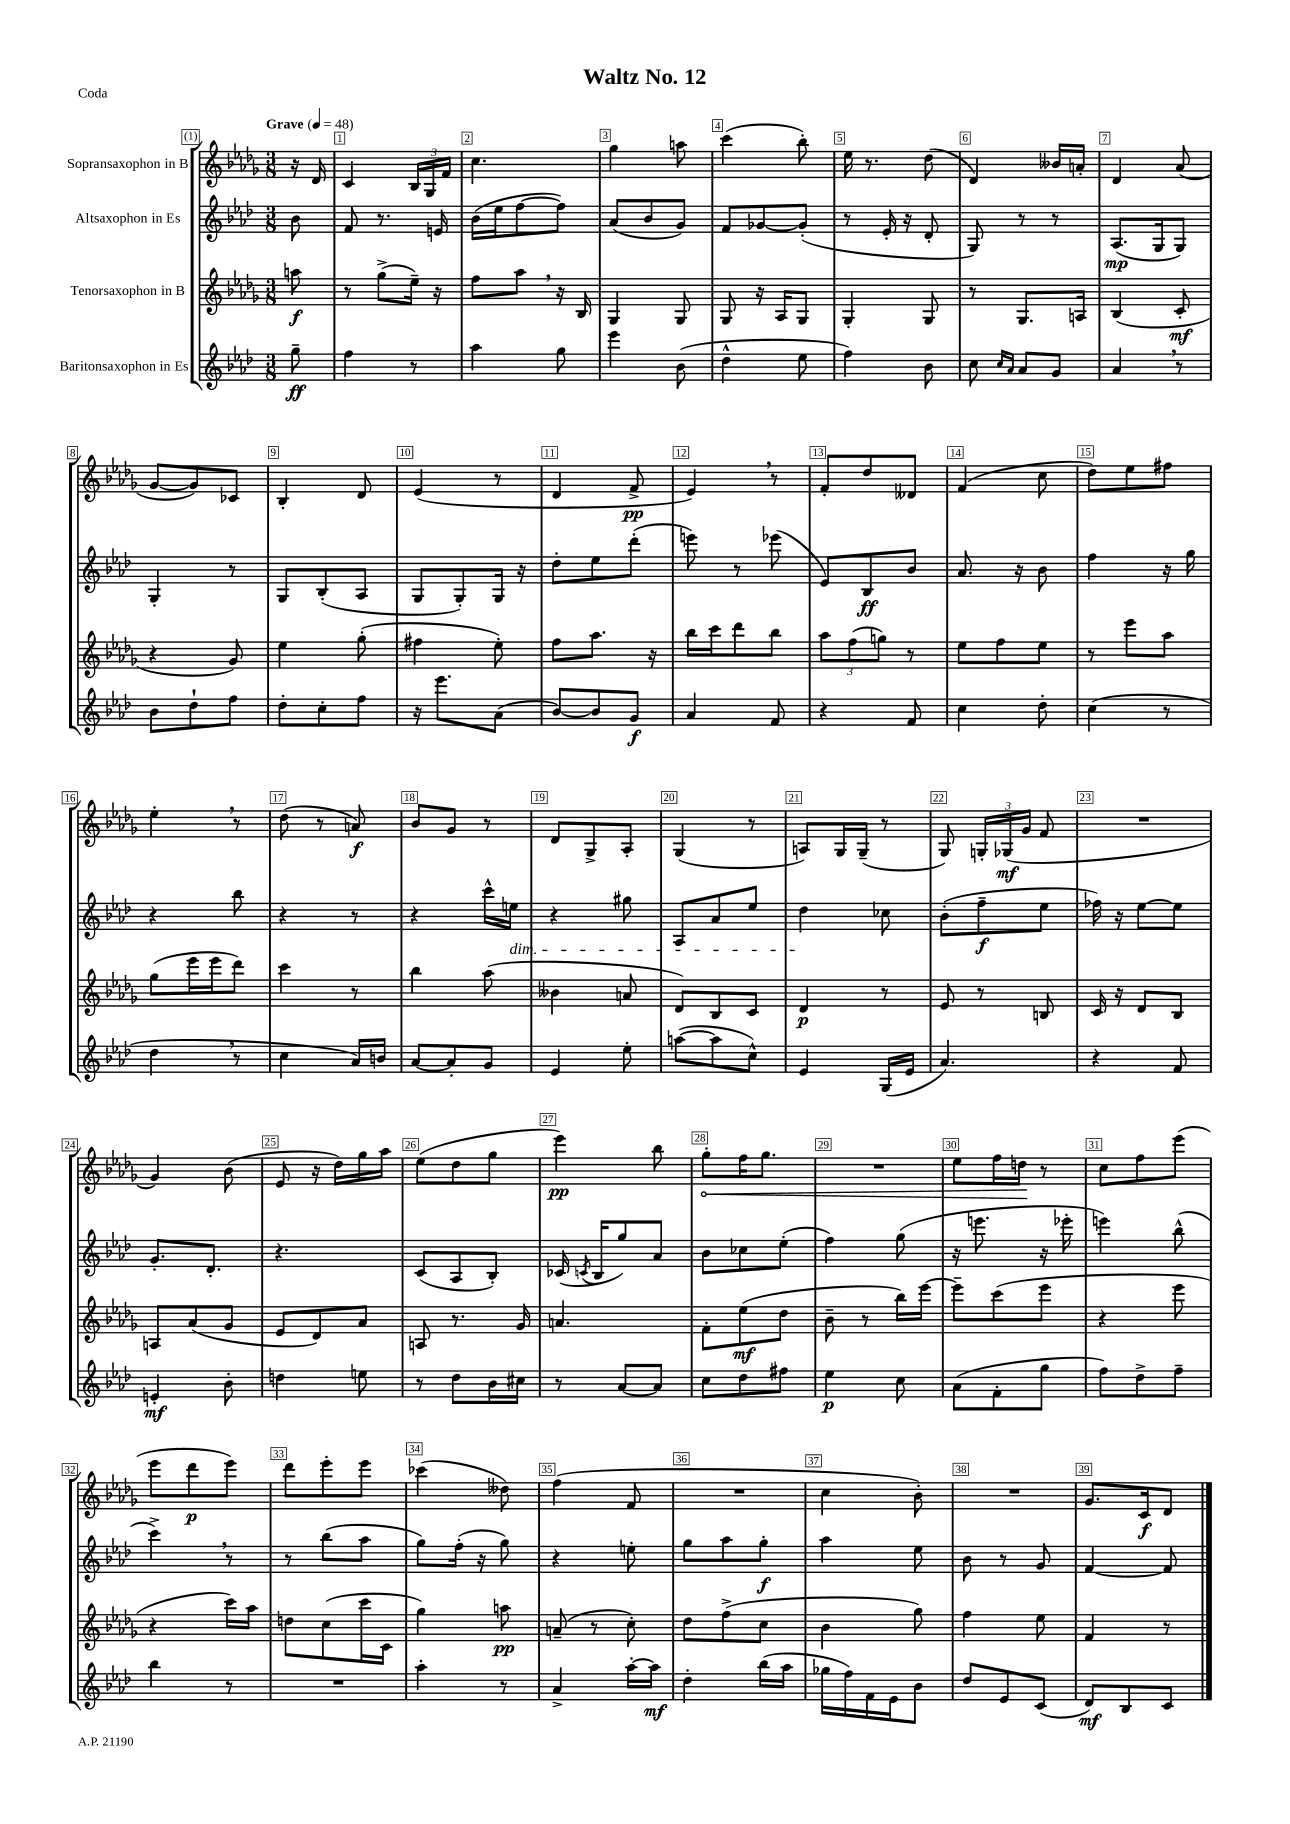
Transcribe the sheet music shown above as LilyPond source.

\header { title = "Waltz No. 12" piece = "Coda" }
<<
\new StaffGroup <<
\new Staff = "s0" \with { instrumentName = "Sopransaxophon in B" } {
    \clef treble \key des \major \numericTimeSignature \time 3/8 \partial 8 \tempo "Grave" 4 = 48
    \autoBeamOff r16 des'16 |
    c'4 \tuplet 3/2 { bes16[ ges16 f'16] } |
    c''4. |
    ges''4 a''8 |
    c'''4( bes''8-.) |
    ees''16 r8. des''8( |
    des'4) beses'16[ a'16]-. |
    des'4 aes'8( |
    ges'8[~ ges'8) ces'8] |
    bes4-. des'8 |
    ees'4( r8 |
    des'4 f'8->\pp |
    ees'4) \breathe r8 |
    f'8[-. des''8 deses'8] |
    f'4( c''8 |
    des''8[) ees''8 fis''8] |
    ees''4-. \breathe r8 |
    des''8( r8 a'8\f) |
    bes'8[ ges'8] r8 |
    des'8[ ges8-> aes8]-. |
    ges4( r8 |
    a8[) ges16 ges16]--( r8 |
    ges8) \tuplet 3/2 { g16[-. ges16\mf( ges'16] } f'8 |
    R4. |
    ges'4) bes'8( |
    ees'8 r16 des''16[) ges''16 aes''16] |
    ees''8[( des''8 ges''8] |
    ees'''4\pp) bes''8 |
    \once \override Hairpin.circled-tip = ##t ges''8[-.\< f''16 ges''8.] |
    R4. |
    ees''8[ f''16 d''16]\! r8 |
    c''8[ f''8 ees'''8]( |
    ees'''8[ des'''8\p ees'''8]) |
    des'''8[ ees'''8-. ees'''8] |
    ces'''4( deses''8) |
    f''4( f'8 |
    R4. |
    c''4 bes'8-.) |
    R4. |
    ges'8.[ c'16\f des'8] \bar "|." |
}
\new Staff = "s1" \with { instrumentName = "Altsaxophon in Es" } {
    \clef treble \key aes \major \numericTimeSignature \time 3/8 \partial 8
    \autoBeamOff bes'8 |
    f'8 r8. e'16 |
    bes'16[( ees''16 f''8~ f''8]) |
    aes'8[( bes'8 g'8]) |
    f'8[ ges'8~ ges'8]-.( |
    r8 ees'16-. r16 des'8-. |
    g8) r8 r8 |
    aes8.[\mp( g16 g8]) |
    g4-. r8 |
    g8[ bes8-.( aes8] |
    g8[ g8-.) g16] r16 |
    des''8[-. ees''8 des'''8]-.( |
    e'''8) r8 ees'''8( |
    ees'8[) bes8\ff bes'8] |
    aes'8. r16 bes'8 |
    f''4 r16 g''16 |
    r4 bes''8 |
    r4 r8 |
    r4 c'''16[-^ e''16]\dim |
    r4 gis''8 |
    aes8[ aes'8 ees''8] |
    des''4\! ces''8 |
    bes'8[-.( f''8--\f ees''8] |
    fes''16) r16 ees''8[~ ees''8] |
    g'8.[-. des'8.]-. |
    r4. |
    c'8[( aes8 bes8]-.) |
    ces'16( \acciaccatura { c'8 } bes16[ g''8) aes'8] |
    bes'8[ ces''8 ees''8]-.( |
    f''4) g''8( |
    r16 e'''8. r16 ees'''16-. |
    e'''4) bes''8-^( |
    c'''4->) \breathe r8 |
    r8 bes''8[( aes''8] |
    g''8[) f''16]-.( r16 g''8) |
    r4 e''8-. |
    g''8[ aes''8 g''8]-.\f |
    aes''4 ees''8 |
    bes'8 r8 g'8 |
    f'4~ f'8 \bar "|." |
}
\new Staff = "s2" \with { instrumentName = "Tenorsaxophon in B" } {
    \clef treble \key des \major \numericTimeSignature \time 3/8 \partial 8
    \autoBeamOff a''8\f |
    r8 ges''8[->( ees''16]--) r16 |
    f''8[ aes''8] \breathe r16 bes16 |
    ges4 ges8 |
    ges8 r16 aes16[ ges8] |
    ges4-. ges8 |
    r8 ges8.[ a16] |
    bes4( c'8-.\mf |
    r4 ges'8) |
    ees''4 ges''8-.( |
    fis''4 ees''8-.) |
    f''8[ aes''8.] r16 |
    bes''16[ c'''16 des'''8 bes''8] |
    \tuplet 3/2 { aes''8[ f''8( g''8]) } r8 |
    ees''8[ f''8 ees''8] |
    r8 ees'''8[ aes''8] |
    ges''8[( ees'''16 ees'''16 des'''8]) |
    c'''4 r8 |
    bes''4 aes''8( |
    beses'4 a'8 |
    des'8[) bes8 c'8] |
    des'4\p r8 |
    ees'8 r8 b8 |
    c'16 r16 des'8[ bes8] |
    a8[ aes'8( ges'8] |
    ees'8[ des'8) aes'8] |
    a8 r8. ges'16 |
    a'4. |
    f'8[-. ees''8\mf( des''8] |
    bes'8-- r8 bes''16[) ees'''16]~ |
    ees'''8[-- c'''8( ees'''8] |
    r4 ees'''8 |
    r4 c'''16[) aes''16] |
    d''8[ c''8( c'''16 c'16] |
    ges''4) a''8\pp |
    a'8--( r8 c''8-.) |
    des''8[ f''8->( c''8] |
    bes'4 ges''8) |
    f''4 ees''8 |
    f'4 r8 \bar "|." |
}
\new Staff = "s3" \with { instrumentName = "Baritonsaxophon in Es" } {
    \clef treble \key aes \major \numericTimeSignature \time 3/8 \partial 8
    \autoBeamOff g''8--\ff |
    f''4 r8 |
    aes''4 g''8 |
    ees'''4 bes'8( |
    des''4-^ ees''8 |
    f''4) bes'8 |
    c''8 \grace { c''16[ aes'16] } aes'8[ g'8] |
    aes'4 \breathe r8 |
    bes'8[ des''8-! f''8] |
    des''8[-. c''8-. f''8] |
    r16 ees'''8.[ aes'8]( |
    bes'8[~) bes'8 g'8]\f |
    aes'4 f'8 |
    r4 f'8 |
    c''4 des''8-. |
    c''4( r8 |
    des''4 \breathe r8 |
    c''4 aes'16[) b'16] |
    aes'8[~ aes'8-. g'8] |
    ees'4 ees''8-. |
    a''8[~( a''8 c''8]-^) |
    ees'4 g16[( ees'16] |
    aes'4.) |
    r4 f'8 |
    e'4-.\mf bes'8-. |
    d''4 e''8 |
    r8 des''8[ bes'16 cis''16] |
    r8 aes'8[~ aes'8] |
    c''8[ des''8 fis''8] |
    ees''4\p c''8 |
    aes'8[( f'8-. g''8] |
    f''8[) des''8-> f''8]-- |
    bes''4 r8 |
    R4. |
    aes''4-. r8 |
    aes'4-> aes''16[~-. aes''16]\mf |
    des''4-. bes''16[( aes''16] |
    ges''16[ f''16) f'16 ees'16 bes'8] |
    des''8[ ees'8 c'8]( |
    des'8[\mf) bes8 c'8] \bar "|." |
}
>>
>>
\layout { \context { \Score \override BarNumber.break-visibility = ##(#f #t #t) barNumberVisibility = #all-bar-numbers-visible \override BarNumber.stencil = #(make-stencil-boxer 0.1 0.3 ly:text-interface::print) } }
